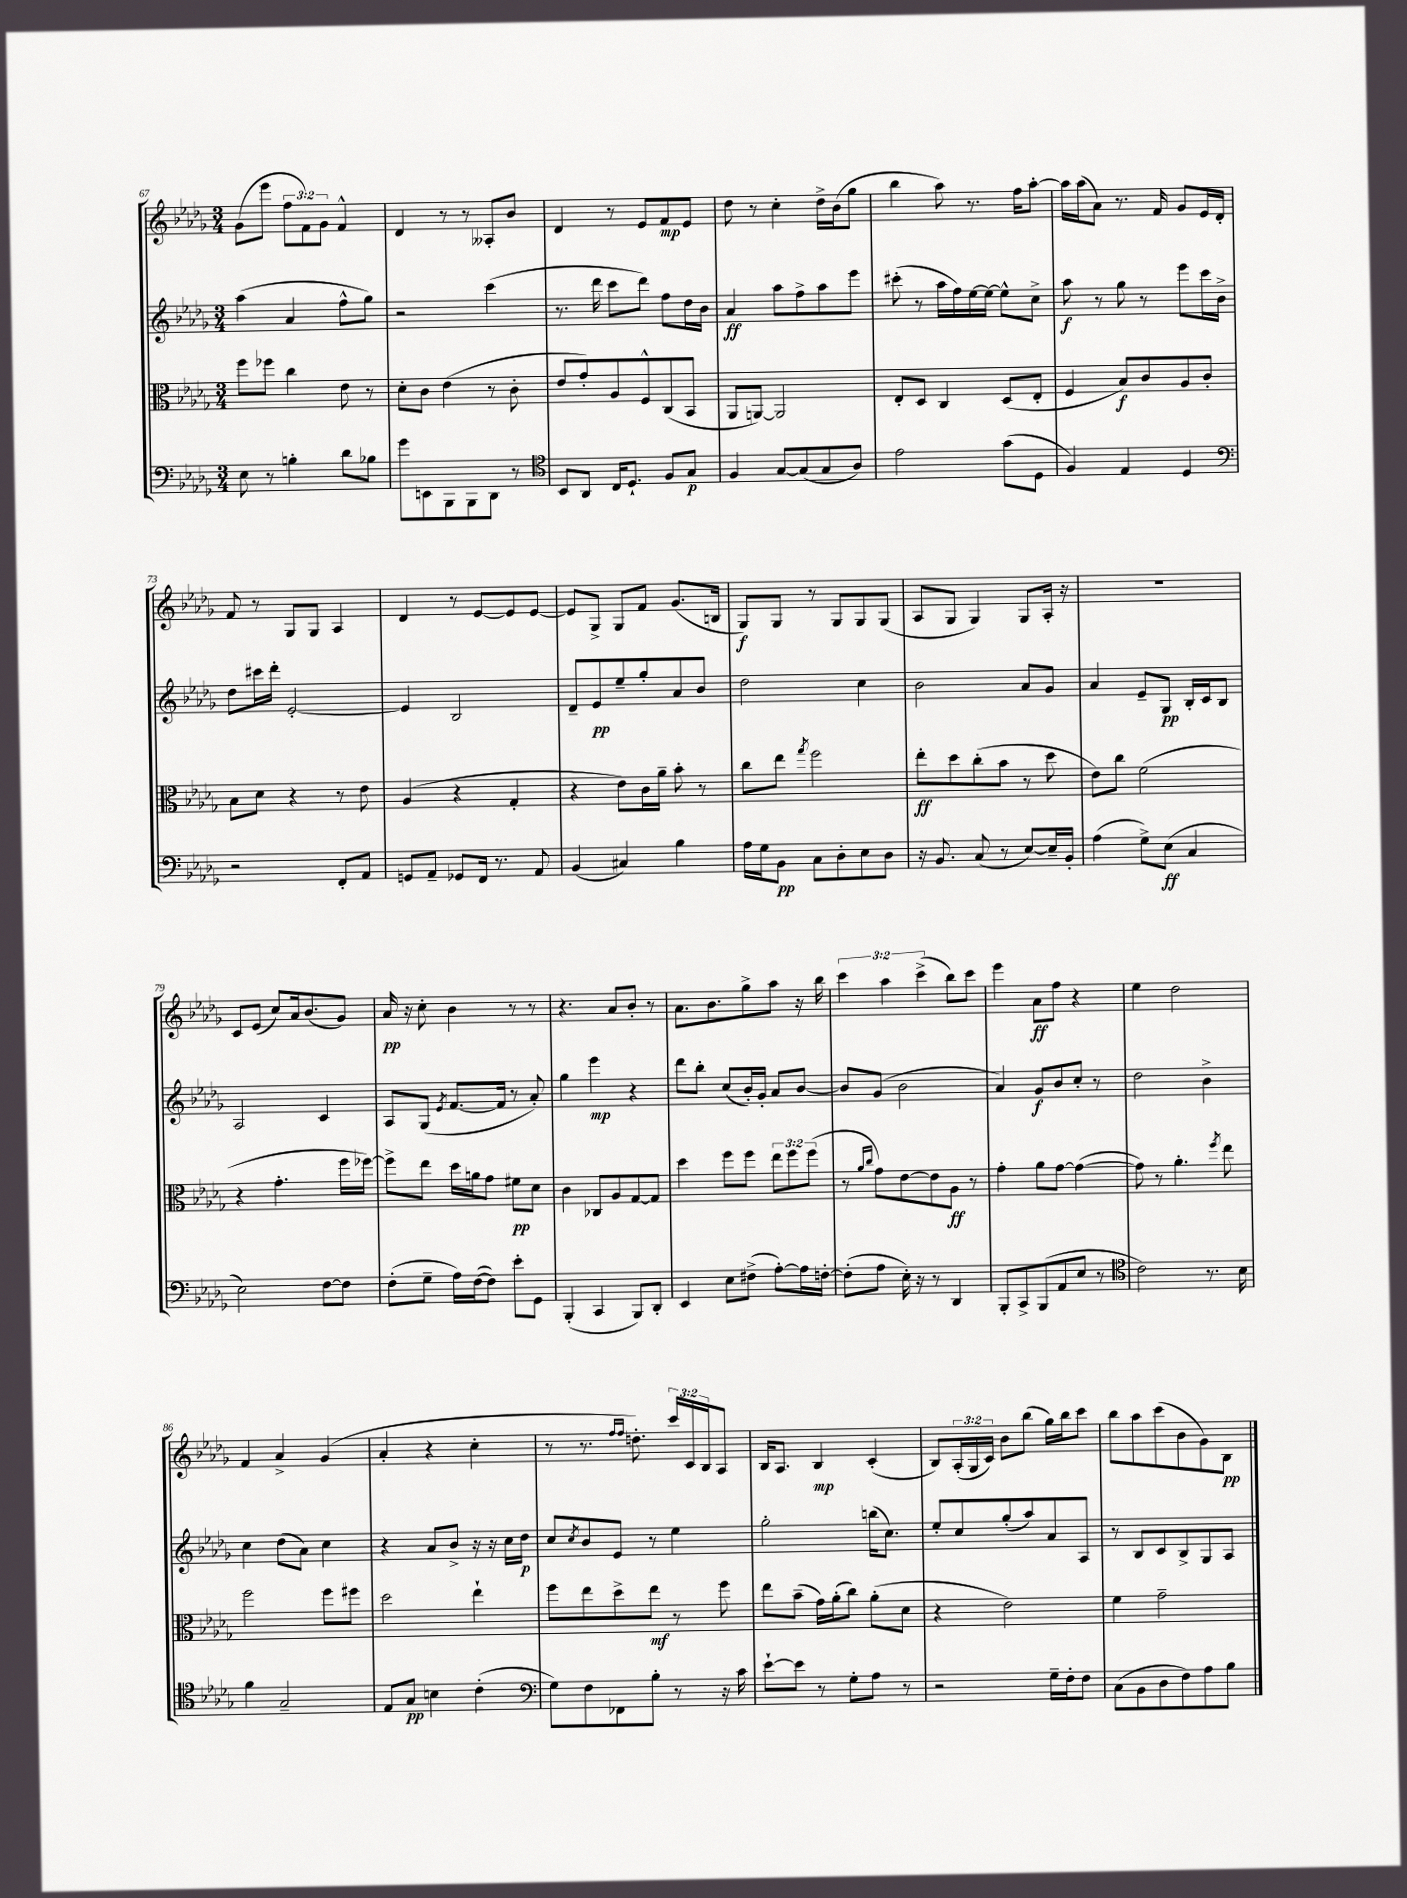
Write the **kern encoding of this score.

**kern	**dynam	**kern	**dynam	**kern	**dynam	**kern	**dynam
*part4	*part4	*part3	*part3	*part2	*part2	*part1	*part1
*staff4	*staff4	*staff3	*staff3	*staff2	*staff2	*staff1	*staff1
*clefF4	*	*clefC3	*	*clefG2	*	*clefG2	*
*k[b-e-a-d-g-]	*	*k[b-e-a-d-g-]	*	*k[b-e-a-d-g-]	*	*k[b-e-a-d-g-]	*
*M3/4	*	*M3/4	*	*M3/4	*	*M3/4	*
=67	=67	=67	=67	=67	=67	=67	=67
8E-\	.	8ff\L	.	(4aa-\	.	(8g-\L	.
8r	.	8ff-X\J	.	.	.	8eee-\J	.
4Bn'\	.	4cc\	.	4a-/	.	12ff\L	.
.	.	.	.	.	.	12f\)	.
.	.	.	.	.	.	12g-\J	.
8d-\L	.	8e-\	.	8ff^^\L	.	4f^^/	.
8B-X\J	.	8r	.	8gg-\J)	.	.	.
=68	=68	=68	=68	=68	=68	=68	=68
8g-\L	.	8d-'\L	.	2r	.	4d-/	.
8EEn\	.	8c\J	.	.	.	.	.
8BBB-\	.	(4e-\	.	.	.	8r	.
8BBB-\	.	.	.	.	.	8r	.
8DD-\J	.	8r	.	(4ccc\	.	8A--X'/L	.
8r	.	8c'\	.	.	.	8b-/J	.
=69	=69	=69	=69	=69	=69	=69	=69
*clefC4	*	*	*	*	*	*	*
8BB-/L	.	8e-/L	.	8.r	.	4d-/	.
8AA-/J	.	8g-'/)	.	.	.	.	.
.	.	.	.	16ddd-\	.	.	.
16C/KL	.	8A-/	.	8ccc\L	.	8r	.
8.D-`/J	.	.	.	.	.	.	.
.	.	8F^^/	.	8ddd-\J)	.	8e-/L	.
8F/L	.	(8C/	.	8ff\L	.	8f/	mp
8G-/J	p	8BB-/J	.	16dd-\L	.	8e-/J	.
.	.	.	.	16b-\JJ	.	.	.
=70	=70	=70	=70	=70	=70	=70	=70
4F/	.	8AA-/L	.	4a-/	ff	8dd-\	.
.	.	[8AAn/J)	.	.	.	8r	.
[8G-/L	.	2AA/]	.	8aa-\L	.	4cc'\	.
(8G-/]	.	.	.	8ff^\	.	.	.
8G-/	.	.	.	8aa-\	.	16dd-^\LL	.
.	.	.	.	.	.	(16b-\J	.
8A-/J)	.	.	.	8eee-\J	.	8gg-\J	.
=71	=71	=71	=71	=71	=71	=71	=71
2e-\	.	8E-'/L	.	(8ccc#X'\	.	4bb-\	.
.	.	8D-/J	.	8r	.	.	.
.	.	4C/	.	16aa-\LL	.	8aa-\)	.
.	.	.	.	16ff\)	.	.	.
.	.	.	.	[16ee-\	.	8.r	.
.	.	.	.	16ee-\JJ_	.	.	.
(8g-\L	.	(8D-/L	.	8ee-^^\L]	.	.	.
.	.	.	.	.	.	16ff\KL	.
8D-\J	.	8E-'/J	.	8cc^\J	.	[8aa-'\J	.
=72	=72	=72	=72	=72	=72	=72	=72
4F/)	.	4F/	.	8aa-\	f	16aa-\LL]	.
.	.	.	.	.	.	(16aa-\J	.
.	.	.	.	8r	.	8a-\J)	.
4E-/	.	8B-/L)	f	8gg-\	.	8.r	.
.	.	8c/	.	8r	.	.	.
.	.	.	.	.	.	16f/	.
4D-/	.	8A-/	.	8eee-\L	.	8g-/L	.
.	.	8c'/J	.	16ccc\L	.	16e-/L	.
.	.	.	.	16b-^\JJ	.	16d-'/JJ	.
!!LO:LB:g=z
=73	=73	=73	=73	=73	=73	=73	=73
*clefF4	*	*	*	*	*	*	*
2r	.	8B-\L	.	8dd-\L	.	8f/	.
.	.	8d-\J	.	16ccc#X\L	.	8r	.
.	.	.	.	16ddd-'\JJ	.	.	.
.	.	4r	.	[2e-'/	.	8G-/L	.
.	.	.	.	.	.	8G-/J	.
8FF'/L	.	8r	.	.	.	4A-/	.
8AA-/J	.	8e-\	.	.	.	.	.
=74	=74	=74	=74	=74	=74	=74	=74
8GGn/L	.	(4A-/	.	4e-/]	.	4d-/	.
8AA-~/J	.	.	.	.	.	.	.
8GG-X/L	.	4r	.	2B-/	.	8r	.
16FF/Jk	.	.	.	.	.	[8e-/L	.
8.r	.	.	.	.	.	.	.
.	.	4G-'/	.	.	.	8e-/]	.
8AA-/	.	.	.	.	.	[8e-/J	.
=75	=75	=75	=75	=75	=75	=75	=75
(4BB-/	.	4r	.	8d-~/L	.	8e-/L]	.
.	.	.	.	8e-/	pp	8G-^/J	.
4C#X/)	.	8e-\L)	.	8ee-~/	.	8G-/L	.
.	.	16c\L	.	8gg-'/	.	8f/J	.
.	.	16a-~\JJ	.	.	.	.	.
4B-\	.	8b-'\	.	8a-/	.	(8.g-/L	.
.	.	8r	.	8b-/J	.	.	.
.	.	.	.	.	.	16Bn/Jk	.
=76	=76	=76	=76	=76	=76	=76	=76
16A-\LL	.	8cc\L	.	2dd-\	.	8G-/L)	f
16G-\J	.	.	.	.	.	.	.
8BB-\J	pp	8ee-\J	.	.	.	8G-/J	.
.	.	8qgg-/	.	.	.	.	.
8C\L	.	2ff\	.	.	.	8r	.
8D-'\	.	.	.	.	.	8G-/L	.
8E-\	.	.	.	4cc\	.	8G-/	.
8D-\J	.	.	.	.	.	(8G-/J	.
=77	=77	=77	=77	=77	=77	=77	=77
16r	.	8ee-'\L	ff	2b-\	.	8A-/L	.
8.BB-/	.	.	.	.	.	.	.
.	.	8dd-\	.	.	.	8G-/J	.
(8C/	.	(8cc'\	.	.	.	4G-/)	.
8r	.	8b-\J	.	.	.	.	.
[8E-/L)	.	8r	.	8a-/L	.	8G-/L	.
16E-~/L]	.	8dd-\	.	8g-/J	.	16A-'/Jk	.
16BB-'/JJ	.	.	.	.	.	16r	.
=78	=78	=78	=78	=78	=78	=78	=78
(4A-\	.	8e-\L)	.	4a-/	.	2.r	.
.	.	8cc\J	.	.	.	.	.
8G-^\L)	.	(2f\	.	8e-~/L	.	.	.
(8E-\J	ff	.	.	8G-/J	pp	.	.
4C/	.	.	.	16B-'/LL	.	.	.
.	.	.	.	16c/J	.	.	.
.	.	.	.	8B-/J	.	.	.
!!LO:LB:g=z
=79	=79	=79	=79	=79	=79	=79	=79
2E-\)	.	4r	.	2A-/	.	8c/L	.
.	.	.	.	.	.	(8e-/J	.
.	.	4.g-'\	.	.	.	8cc/L)	.
.	.	.	.	.	.	16a-/k	.
.	.	.	.	.	.	(8.b-/	.
[8F\L	.	.	.	4c/	.	.	.
8F\J]	.	16ff\LL	.	.	.	8g-/J)	.
.	.	[16ff-X\JJ)	.	.	.	.	.
=80	=80	=80	=80	=80	=80	=80	=80
(8F'\L	.	8ff-^\L]	.	8A-/L	.	16a-/	pp
.	.	.	.	.	.	16r	.
8G-~\J	.	8ee-\J	.	(8G-/J	.	8cc'\	.
.	.	.	.	8qe-/	.	.	.
16A-\LL)	.	16dd-\LL	.	[8.f/L	.	4b-\	.
([16F\J	.	16an\J	.	.	.	.	.
8F\J])	.	8g-\J	.	.	.	.	.
.	.	.	.	16f/Jk]	.	.	.
8e-'\L	.	8f#X\L	pp	8r	.	8r	.
8GG-\J	.	8d-\J	.	8a-'/)	.	8r	.
=81	=81	=81	=81	=81	=81	=81	=81
(4BBB-'/	.	4c\	.	4gg-\	.	4.r	.
4CC/	.	8C-X/L	.	4eee-\	mp	.	.
.	.	8A-/	.	.	.	8a-/L	.
8BBB-/L)	.	[8G-/	.	4r	.	8b-'/J	.
8DD-'/J	.	8G-/J]	.	.	.	8r	.
=82	=82	=82	=82	=82	=82	=82	=82
4EE-/	.	4dd-\	.	8ddd-\L	.	8.a-\L	.
.	.	.	.	8bb-'\J	.	.	.
.	.	.	.	.	.	8.b-\	.
8E-\L	.	8ff\L	.	(8cc/L	.	.	.
(8F#X^\J	.	8ff\J	.	16b-'/L)	.	8gg-^\	.
.	.	.	.	16g-'/JJ	.	.	.
[8A-'\L)	.	12ee-\L	.	8a-/L	.	8aa-\J	.
.	.	12ff\	.	.	.	.	.
16A-\L]	.	.	.	[8b-/J	.	16r	.
.	.	(12ff\J	.	.	.	.	.
[16Fn'\JJ	.	.	.	.	.	16bb-\	.
=83	=83	=83	=83	=83	=83	=83	=83
(8F'\L]	.	8r	.	8b-/L]	.	6ccc\	.
.	.	16qqa-/LL	.	.	.	.	.
.	.	16qqcc/JJ	.	.	.	.	.
8A-\J	.	8g-\L)	.	(8g-/J	.	.	.
.	.	.	.	.	.	6aa-\	.
16E-'\)	.	[8e-\	.	2b-\	.	.	.
16r	.	.	.	.	.	.	.
.	.	.	.	.	.	(6ccc^\	.
8r	.	8e-\]	.	.	.	.	.
4DD-/	.	8A-\J	ff	.	.	8bb-\L)	.
.	.	8r	.	.	.	8ccc\J	.
=84	=84	=84	=84	=84	=84	=84	=84
8BBB-'/L	.	4g-'\	.	4a-/)	.	4eee-\	.
8CC^/	.	.	.	.	.	.	.
(8BBB-/	.	8a-\L	.	8g-/L	f	8a-\L	ff
8AA-/	.	[8g-\J	.	8b-/	.	8ff\J	.
8E-/J	.	(4g-\_	.	8cc'/J	.	4r	.
8r	.	.	.	8r	.	.	.
=85	=85	=85	=85	=85	=85	=85	=85
*clefC4	*	*	*	*	*	*	*
2c\)	.	8g-\])	.	2dd-\	.	4ee-\	.
.	.	8r	.	.	.	.	.
.	.	4.a-'\	.	.	.	2dd-\	.
8.r	.	.	.	4b-^\	.	.	.
.	.	8qff/	.	.	.	.	.
.	.	8ee-\	.	.	.	.	.
16B-\	.	.	.	.	.	.	.
!!LO:LB:g=z
=86	=86	=86	=86	=86	=86	=86	=86
4f\	.	2ff\	.	4cc\	.	4f/	.
2G-~/	.	.	.	(8dd-\L	.	4a-^/	.
.	.	.	.	8a-\J)	.	.	.
.	.	8ff\L	.	4cc\	.	(4g-/	.
.	.	8ff#X\J	.	.	.	.	.
=87	=87	=87	=87	=87	=87	=87	=87
8E-/L	.	2dd-\	.	4r	.	4a-'/	.
8G-/J	pp	.	.	.	.	.	.
4Bn\	.	.	.	8a-/L	.	4r	.
.	.	.	.	8b-^/J	.	.	.
(4c'\	.	4ee-`\	.	16r	.	4cc'\	.
.	.	.	.	16r	.	.	.
.	.	.	.	16cc\LL	.	.	.
.	.	.	.	16dd-\JJ	p	.	.
=88	=88	=88	=88	=88	=88	=88	=88
*clefF4	*	*	*	*	*	*	*
8G-\L)	.	8ff\L	.	8cc/L	.	8r	.
.	.	.	.	8qcc/	.	.	.
8F\	.	8ee-\	.	8b-/	.	8.r	.
8FF-X\	.	8dd-^\	.	8e-/J	.	.	.
.	.	.	.	.	.	16qqff/LL	.
.	.	.	.	.	.	16qqff/JJ	.
.	.	.	.	.	.	8.ddn'\)	.
8B-'\J	.	8ee-\J	mf	8r	.	.	.
8r	.	8r	.	4ee-\	.	24ccc/LL	.
.	.	.	.	.	.	24c/	.
.	.	.	.	.	.	24B-/J	.
16r	.	8ff\	.	.	.	8A-/J	.
16c\	.	.	.	.	.	.	.
=89	=89	=89	=89	=89	=89	=89	=89
[8e-`\L	.	8ee-\L	.	2gg-'\	.	16B-/KL	.
.	.	.	.	.	.	8.A-/J	.
8e-\J]	.	(8b-~\J	.	.	.	.	.
8r	.	16g-\LL)	.	.	.	4B-/	mp
.	.	(16a-'\J	.	.	.	.	.
8G-'\L	.	8cc\J)	.	.	.	.	.
8A-\J	.	(8a-'\L	.	(16bbn\KL	.	(4c'/	.
.	.	.	.	8.cc\J)	.	.	.
8r	.	8d-\J	.	.	.	.	.
=90	=90	=90	=90	=90	=90	=90	=90
2r	.	4r	.	8ee-'/L	.	8B-/L)	.
.	.	.	.	8cc/	.	(24A-'/L	.
.	.	.	.	.	.	24G-/	.
.	.	.	.	.	.	24c/JJ)	.
.	.	2e-\)	.	(8gg-'/	.	8b-\L	.
.	.	.	.	8aa-/)	.	(8bb-\J	.
16G-~\LL	.	.	.	8a-/	.	16gg-\LL)	.
16F'\J	.	.	.	.	.	16bb-\J	.
8F\J	.	.	.	8A-/J	.	8ccc\J	.
=91	=91	=91	=91	=91	=91	=91	=91
(8C\L	.	4f\	.	8r	.	8bb-\L	.
8BB-\	.	.	.	8B-/L	.	8aa-\	.
8D-\	.	2g-~\	.	8c/	.	(8ccc\	.
8F\)	.	.	.	8B-^/	.	8b-\	.
8A-\	.	.	.	8G-/	.	8g-\)	.
8B-\J	.	.	.	8A-/J	.	8B-\J	pp
==	==	==	==	==	==	==	==
*-	*-	*-	*-	*-	*-	*-	*-
